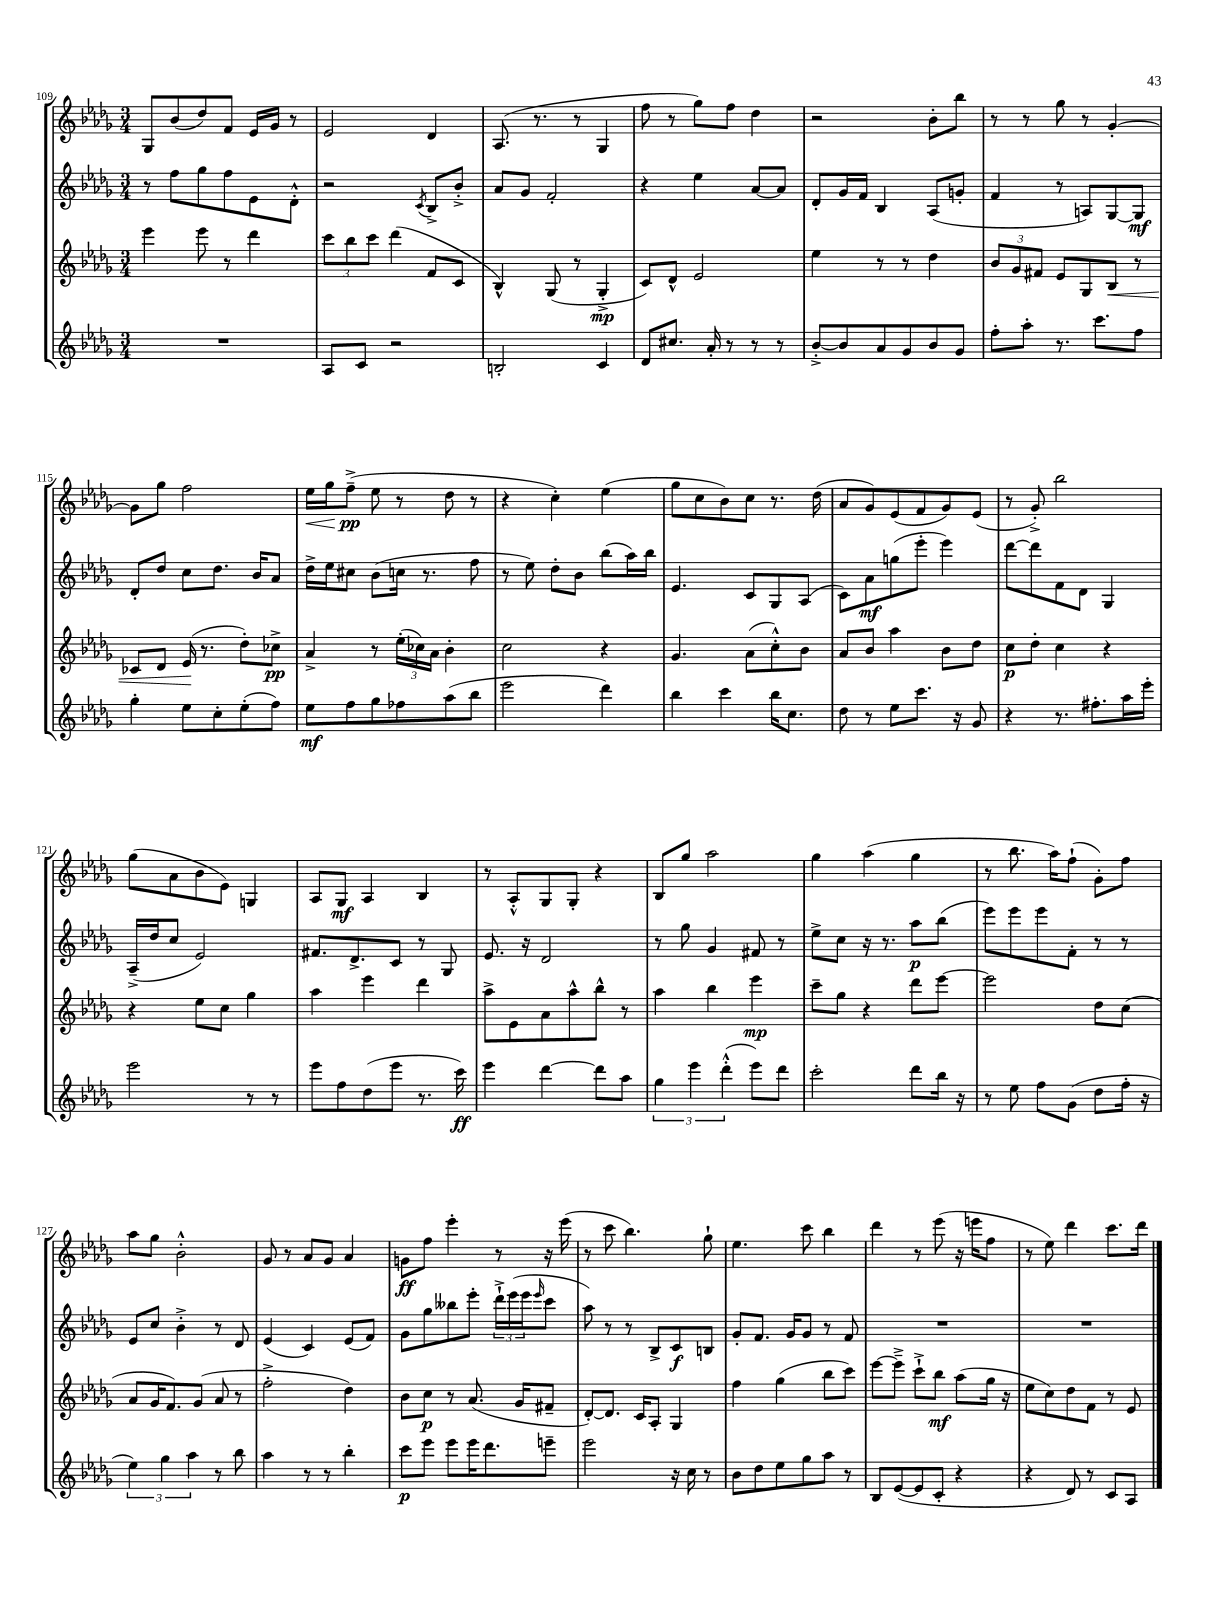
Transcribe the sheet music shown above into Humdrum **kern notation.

**kern	**kern	**kern	**kern
*staff4	*staff3	*staff2	*staff1
*clefG2	*clefG2	*clefG2	*clefG2
*k[b-e-a-d-g-]	*k[b-e-a-d-g-]	*k[b-e-a-d-g-]	*k[b-e-a-d-g-]
*M3/4	*M3/4	*M3/4	*M3/4
2.r	4eee-	8r	8G-
.	.	8ff	(8b-
.	8eee-	8gg-	8dd-)
.	8r	8ff	8f
.	4ddd-	8e-	16e-
.	.	.	16g-
.	.	8d-'^^	8r
=	=	=	=
8A-	12ccc	2r	2e-
.	12bb-	.	.
8c	.	.	.
.	12ccc	.	.
2r	(4ddd-	.	.
.	.	8qc	.
.	8f	8B-^	4d-
.	8c	8b-'^	.
=	=	=	=
2B'	4B-^^)	8a-	(8.A-
.	.	8g-	.
.	.	.	8.r
.	(8G-	2f'	.
.	8r	.	8r
4c	4G-'^	.	4G-
=	=	=	=
8d-	8c)	4r	8ff
8.cc#	8d-^^	.	8r
.	2e-	4ee-	8gg-)
16a-'	.	.	.
8r	.	.	8ff
8r	.	[8a-	4dd-
8r	.	8a-]	.
=	=	=	=
[8b-'^	4ee-	8d-'	2r
8b-]	.	16g-	.
.	.	16f	.
8a-	8r	4B-	.
8g-	8r	.	.
8b-	4dd-	(8A-	8b-'
8g-	.	8g'	8bb-
=	=	=	=
8ff'	12b-	4f	8r
.	12g-	.	.
8aa-'	.	.	8r
.	12f#	.	.
8.r	8e-	8r	8gg-
.	8G-	8A)	8r
8.ccc	.	.	.
.	8B-	[8G-	[4g-'
8ff	8r	8G-]	.
=	=	=	=
4gg-'	8c-	8d-'	8g-]
.	8d-	8dd-	8gg-
8ee-	(16e-	8cc	2ff
.	8.r	.	.
8cc'	.	8.dd-	.
(8ee-'	8dd-')	.	.
.	.	16b-	.
8ff)	8cc-^	8a-	.
=	=	=	=
8ee-	4a-^	16dd-^	16ee-
.	.	16ee-	16gg-
8ff	.	8cc#	(8ff~^
8gg-	8r	(8b-	8ee-
8ff-	(24ee-'	16cc	8r
.	24cc-)	.	.
.	.	8.r	.
.	24a-	.	.
(8aa-	4b-'	.	8dd-
8bb-	.	8ff	8r
=	=	=	=
2eee-	2cc	8r	4r
.	.	8ee-)	.
.	.	8dd-'	4cc')
.	.	8b-	.
4ddd-)	4r	(8bb-	(4ee-
.	.	16aa-)	.
.	.	16bb-	.
=	=	=	=
4bb-	4.g-	4.e-	8gg-
.	.	.	8cc
4ccc	.	.	8b-)
.	(8a-	8c	8cc
16bb-	8cc'^^)	8G-	8.r
8.cc	.	.	.
.	8b-	(8A-	.
.	.	.	(16dd-
=	=	=	=
8dd-	8a-	8c)	8a-
8r	8b-	8a-	8g-)
8ee-	4aa-	(8gg	(8e-
8.ccc	.	8eee-'	8f
.	8b-	4eee-)	8g-)
16r	.	.	.
8g-	8dd-	.	(8e-
=	=	=	=
4r	8cc	[8ddd-	8r
.	8dd-'	8ddd-]	8g-'^)
8.r	4cc	8f	2bb-
.	.	8d-	.
8.ff#'	.	.	.
.	4r	4G-	.
16aa-	.	.	.
16eee-'	.	.	.
=	=	=	=
2eee-	4r	(16A-~^	(8gg-
.	.	16dd-	.
.	.	8cc	8a-
.	8ee-	2e-)	8b-
.	8cc	.	8e-)
8r	4gg-	.	4G
8r	.	.	.
=	=	=	=
8eee-	4aa-	8.f#	8A-
8ff	.	.	8G-
.	.	8.d-^	.
(8dd-	4eee-	.	4A-
8eee-	.	8c	.
8.r	4ddd-	8r	4B-
.	.	8G-	.
16ccc)	.	.	.
=	=	=	=
4eee-	8aa-^	8.e-	8r
.	8e-	.	8A-'^^
.	.	16r	.
[4ddd-	8a-	2d-	8G-
.	8aa-^^	.	8G-'
8ddd-]	8bb-^^	.	4r
8aa-	8r	.	.
=	=	=	=
6gg-	4aa-	8r	8B-
.	.	8gg-	8gg-
6eee-	.	.	.
.	4bb-	4g-	2aa-
(6ddd-'^^	.	.	.
8eee-)	4eee-	8f#	.
8ddd-	.	8r	.
=	=	=	=
2ccc'	8ccc~	8ee-^	4gg-
.	8gg-	8cc	.
.	4r	16r	(4aa-
.	.	8.r	.
8ddd-	8ddd-	8aa-	4gg-
16bb-	[8eee-	(8bb-	.
16r	.	.	.
=	=	=	=
8r	2eee-]	8eee-)	8r
8ee-	.	8eee-	8.bb-
8ff	.	8eee-	.
.	.	.	16aa-)
(8g-	.	8f'	(8ff`
8dd-	8dd-	8r	8g-')
16ff'	(8cc	8r	8ff
16r	.	.	.
=	=	=	=
6ee-)	8a-	8e-	8aa-
.	16g-	8cc	8gg-
6gg-	.	.	.
.	8.f)	.	.
.	.	4b-'^	2b-'^^
6aa-	.	.	.
.	(8g-	.	.
8r	8a-	8r	.
8bb-	8r	8d-	.
=	=	=	=
4aa-	2ff'^	(4e-	8g-
.	.	.	8r
8r	.	4c)	8a-
8r	.	.	8g-
4bb-'	4dd-)	(8e-	4a-
.	.	8f)	.
=	=	=	=
8ccc	8b-	8g-	8g
8eee-	8cc	8gg-	8ff
8eee-	8r	8bb--	4eee-'
16eee-	(8.a-	8eee-'	.
8.ddd-	.	.	.
.	.	24ddd-`^	8r
.	.	(24eee-	.
.	16g-	.	.
.	.	24eee-	.
.	.	16qqeee-	.
8eee~	8f#~	8ccc	16r
.	.	.	(16eee-
=	=	=	=
2eee-	[8d-')	8aa-)	8r
.	8.d-]	8r	8ccc
.	.	8r	4.bb-)
.	16c	.	.
.	8A-'	8B-^	.
16r	4G-	8c	.
16cc	.	.	.
8r	.	8B	8gg-`
=	=	=	=
8b-	4ff	8g-'	4.ee-
8dd-	.	8.f	.
8ee-	(4gg-	.	.
.	.	16g-	.
8gg-	.	8g-	8ccc
8aa-	8bb-	8r	4bb-
8r	8ccc)	8f	.
=	=	=	=
8B-	[8eee-	2.r	4ddd-
([8e-	8eee-~^]	.	.
8e-]	8ccc`^	.	8r
8c'	8bb-	.	(8eee-
4r	(8aa-	.	16r
.	.	.	16eee
.	16gg-	.	8ff
.	16r	.	.
=	=	=	=
4r	8ee-	2.r	8r
.	8cc)	.	8ee-)
8d-)	8dd-	.	4ddd-
8r	8f	.	.
8c	8r	.	8.ccc
8A-	8e-	.	.
.	.	.	16ddd-
==	==	==	==
*-	*-	*-	*-
